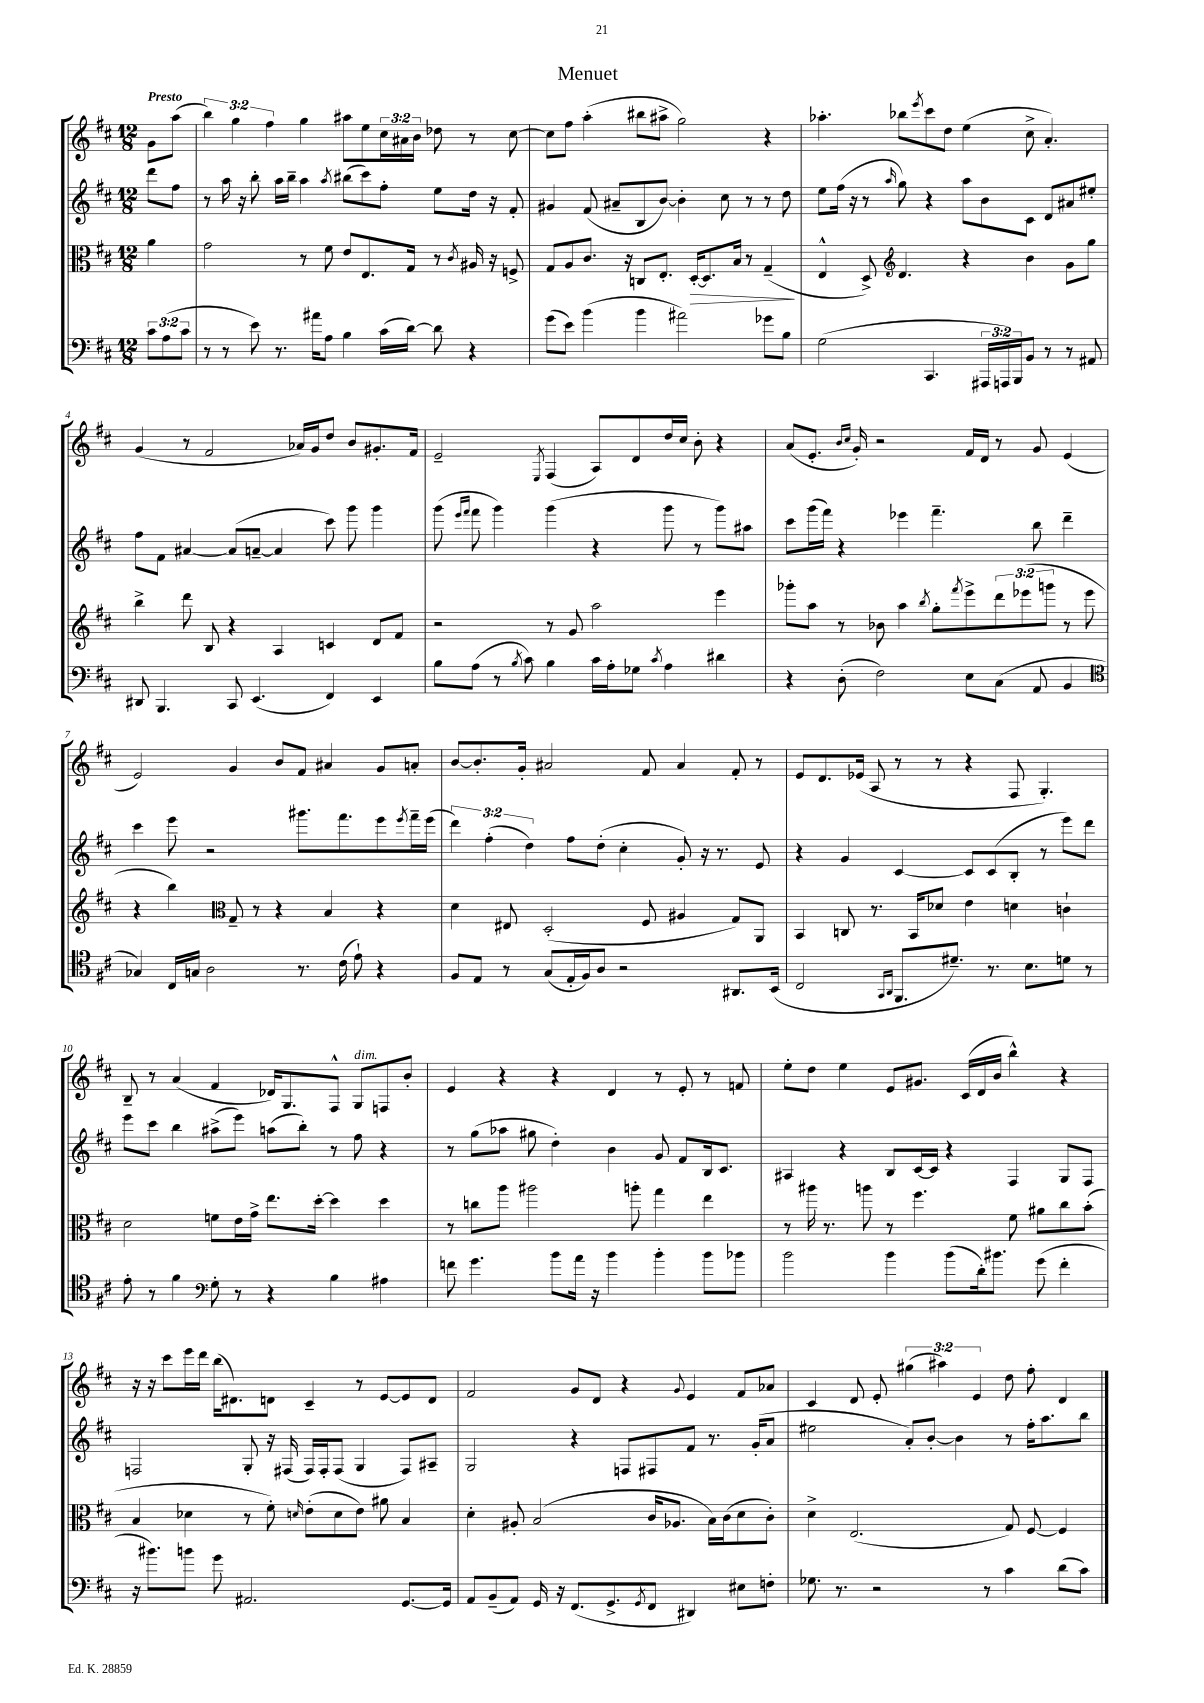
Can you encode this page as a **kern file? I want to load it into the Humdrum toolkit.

**kern	**kern	**kern	**kern
*staff4	*staff3	*staff2	*staff1
*clefF4	*clefC3	*clefG2	*clefG2
*k[f#c#]	*k[f#c#]	*k[f#c#]	*k[f#c#]
*M12/8	*M12/8	*M12/8	*M12/8
12c#	4a	8ddd	8g
(12A	.	.	.
.	.	8ff#	(8aa
12c#	.	.	.
=	=	=	=
8r	2g	8r	6bb)
8r	.	16aa	.
.	.	.	6gg
.	.	16r	.
8e)	.	8bb'	.
.	.	.	6ff#
8.r	.	16aa	.
.	.	16bb~	.
.	8r	4aa	4gg
16a#	.	.	.
8A	8f#	.	.
.	.	8qaa	.
4B	8e	(8bb#	8aa#
.	8.E	8ccc#)	8ee
(16c#	.	8ff#'	24cc#
.	.	.	24a#
[16d)	16G	.	.
.	.	.	24b
8d]	8r	8ee	8dd-
.	8qc#	.	.
4r	16A#	16dd	8r
.	16r	16r	.
.	8F^	8f#'	[8cc#
=	=	=	=
(8g	8G	4g#	8cc#]
8e)	8A	.	8ff#
(4b	8.c#	(8f#	(4aa'
.	.	8a#~	.
.	16r	.	.
4b	8C	8B	8bb#
.	8.E'	[8b)	8aa#^
2a#)	.	4b']	2gg)
.	[16D'	.	.
.	8.D]	.	.
.	.	8cc#	.
.	16B	.	.
.	8r	8r	.
8g-	(4G~	8r	4r
8B	.	8dd	.
=	=	=	=
(2G	4E^^	8ee	4.aa-'
.	.	(16ff#	.
.	.	16r	.
.	8D^)	8r	.
*	*clefG2	*	*
.	.	16qqaa	.
.	4.d	8gg)	8bb-
.	.	.	8qeee
4.CC#	.	4r	8ccc#
.	.	.	8dd
.	4r	8aa	(4ee
24AAA#	.	8b	.
24AAA)	.	.	.
24BBB	.	.	.
8BB	4b	8c#	8cc#^
8r	.	8d	4.a')
8r	8g	8a#	.
8AA#	8gg	8ee#'	.
=	=	=	=
8DD#	4bb^	8ff#	(4g
4.BBB	.	8f#	.
.	8ddd	[4a#	8r
.	8B	.	2f#
8CC#	4r	(8a#]	.
(4.EE	.	[8a~	.
.	4A	4a]	.
.	.	.	16a-)
.	.	.	16g
4FF#)	4c	8ccc#)	8dd
.	.	8ggg	8b
4EE	8d	4ggg	8.g#'
.	8f#	.	.
.	.	.	16f#
=	=	=	=
8B	2r	(8ggg	2e~
.	.	16qqeee	.
.	.	16qqfff#	.
(8A	.	8fff#	.
8r	.	4ggg)	.
8qB	.	.	.
8c#)	.	.	.
.	.	.	8qE
4B	8r	(4ggg	(4F#
.	8g	.	.
16c#	2aa	4r	8A)
16A'	.	.	.
8G-	.	.	8d
8qc#	.	.	.
4A	.	8ggg	16dd
.	.	.	16cc#
.	.	8r	8b'
4d#	4eee	8ggg)	4r
.	.	8aa#	.
=	=	=	=
4r	8ggg-'	8ccc#	(8a
.	8aa	(16ggg	8.e'
.	.	16fff#)	.
(8D'	8r	4r	.
.	.	.	16qqb
.	.	.	16qqcc#
.	.	.	16g')
2F#)	8b-	.	2r
.	4aa	4eee-	.
.	8qbb	.	.
.	8gg'	4.fff#~	.
.	8qfff#	.	.
8E	8eee^	.	16f#
.	.	.	16d
(8C#	12ddd	.	8r
.	(12eee-	.	.
8AA	.	8bb	8g
.	12ggg	.	.
4BB	8r	4ddd~	(4e
.	8eee-	.	.
=	=	=	=
*clefC4	*	*	*
4G-)	4r	4ccc#	2e)
16C#	4bb)	8eee	.
16G	.	.	.
2A	.	2r	.
*	*clefC3	*	*
.	8G~	.	4g
.	8r	.	.
.	4r	.	8b
8.r	.	8.ggg#	8f#
.	4B	.	4a#
(16c#	.	8.fff#	.
8e`)	.	.	.
4r	4r	8eee	8g
.	.	8qeee	.
.	.	16fff#~	8a'
.	.	(16eee	.
=	=	=	=
8F#	4d	6ddd)	[8b
8E	.	.	8.b']
.	.	(6ff#'	.
8r	8E#	.	.
.	.	.	16g'
.	.	6dd)	.
(8G	(2D'	.	2a#
16E'	.	8ff#	.
16F#)	.	.	.
8A	.	(8dd'	.
2r	.	4cc#'	.
.	8F#	.	8f#
.	4A#	8g')	4a#
.	.	16r	.
.	.	8.r	.
8.AA#	8G)	.	8f#'
.	8AA	8e	8r
(16BB	.	.	.
=	=	=	=
2C#	4BB	4r	8e
.	.	.	8.d
.	8C	4g	.
.	.	.	(16e-
.	8.r	.	8A
16qqGG	.	.	.
16qqAA	.	.	.
8.FF#	.	[4c#	8r
.	16BB	.	.
.	8d-	.	8r
8.d#~)	.	.	.
.	4e	8c#]	4r
8.r	.	(8c#	.
.	4d	8B'	8F#
8.B	.	.	.
.	.	8r	4.G')
8d	4c`	8eee)	.
8r	.	8ddd	.
=	=	=	=
8e'	2d	8eee	8B~
8r	.	8ccc#	8r
4f#	.	4bb	(4a
*clefF4	*	*	*
8G'	8f	(8aa#^	4f#
8r	16e	8eee)	.
.	16g^	.	.
4r	8.ee	(8aa	16d-)
.	.	.	8.G
.	.	8bb')	.
.	[16dd'	.	.
4B	4dd]	8r	8F#^^
.	.	8ff#	8G
4A#	4dd	4r	8F
.	.	.	8b'
=	=	=	=
8f	8r	8r	4e
4.g	8cc	(8gg	.
.	8aa	8aa-	4r
.	2aa#	8gg#	.
8b	.	4dd')	4r
16a	.	.	.
16r	.	.	.
4b	.	4b	4d
.	8aa'	.	.
4b'	4gg	8g	8r
.	.	8f#	8e'
8b	4ee	16B	8r
.	.	8.c#	.
8b-	.	.	8f
=	=	=	=
2b	8r	4A#	8ee'
.	16aa#	.	8dd
.	8.r	.	.
.	.	4r	4ee
.	8aa	.	.
4b	8r	8B	8e
.	4.ff#	[16c#	8.g#
.	.	16c#]	.
(8b	.	4r	.
.	.	.	(16c#
16d')	.	.	16d
8.b#	.	.	16b
.	8f#	4F#	4bb^^)
(8g	8a#	.	.
4f#'	8cc#	8G	4r
.	(8b'	8F#	.
=	=	=	=
16r	4B	2F	16r
8.b#)	.	.	16r
.	.	.	8ccc#
8b	4d-	.	16eee
.	.	.	16ddd
8g	.	.	(16bb
.	.	.	8.d#)
2.AA#	8r	8G'	.
.	8f#')	16r	8d
.	.	(16F#	.
.	16qqd	.	.
.	(8e'	16F#)	4c#~
.	.	16F#'	.
.	8d	(8F#	.
.	8e)	4G	8r
.	8a#	.	[8e
[8.GG	4B	8F#)	8e]
.	.	8A#~	8d
16GG]	.	.	.
=	=	=	=
8AA	4d'	2G	2f#
(8BB~	.	.	.
8AA)	8A#'	.	.
16GG	(2B	.	.
16r	.	.	.
(8.FF#	.	4r	8g
.	.	.	8d
8.GG^	.	.	.
.	.	8F	4r
8qGG	.	.	.
8FF#	16c#	8F#	.
.	8.A-	.	.
.	.	.	8qqg
4DD#)	.	8f#	4e
.	16B)	8.r	.
.	(16c#	.	.
8E#	8d	.	8f#
.	.	(16g'	.
8F'	8c#')	8a	8a-
=	=	=	=
8.G-	4d^	2ee#	4c#
8.r	.	.	.
.	(2.E	.	8d
2r	.	.	8e'
.	.	8a')	(6gg#
.	.	[8b'	.
.	.	.	6aa#)
.	.	4b]	.
.	.	.	6e
8r	.	.	.
4c#	8G)	8r	8dd
.	[8F#	16ff#'	8ff#'
.	.	8.aa	.
(8d	4F#]	.	4d
8c#)	.	8bb	.
==	==	==	==
*-	*-	*-	*-
